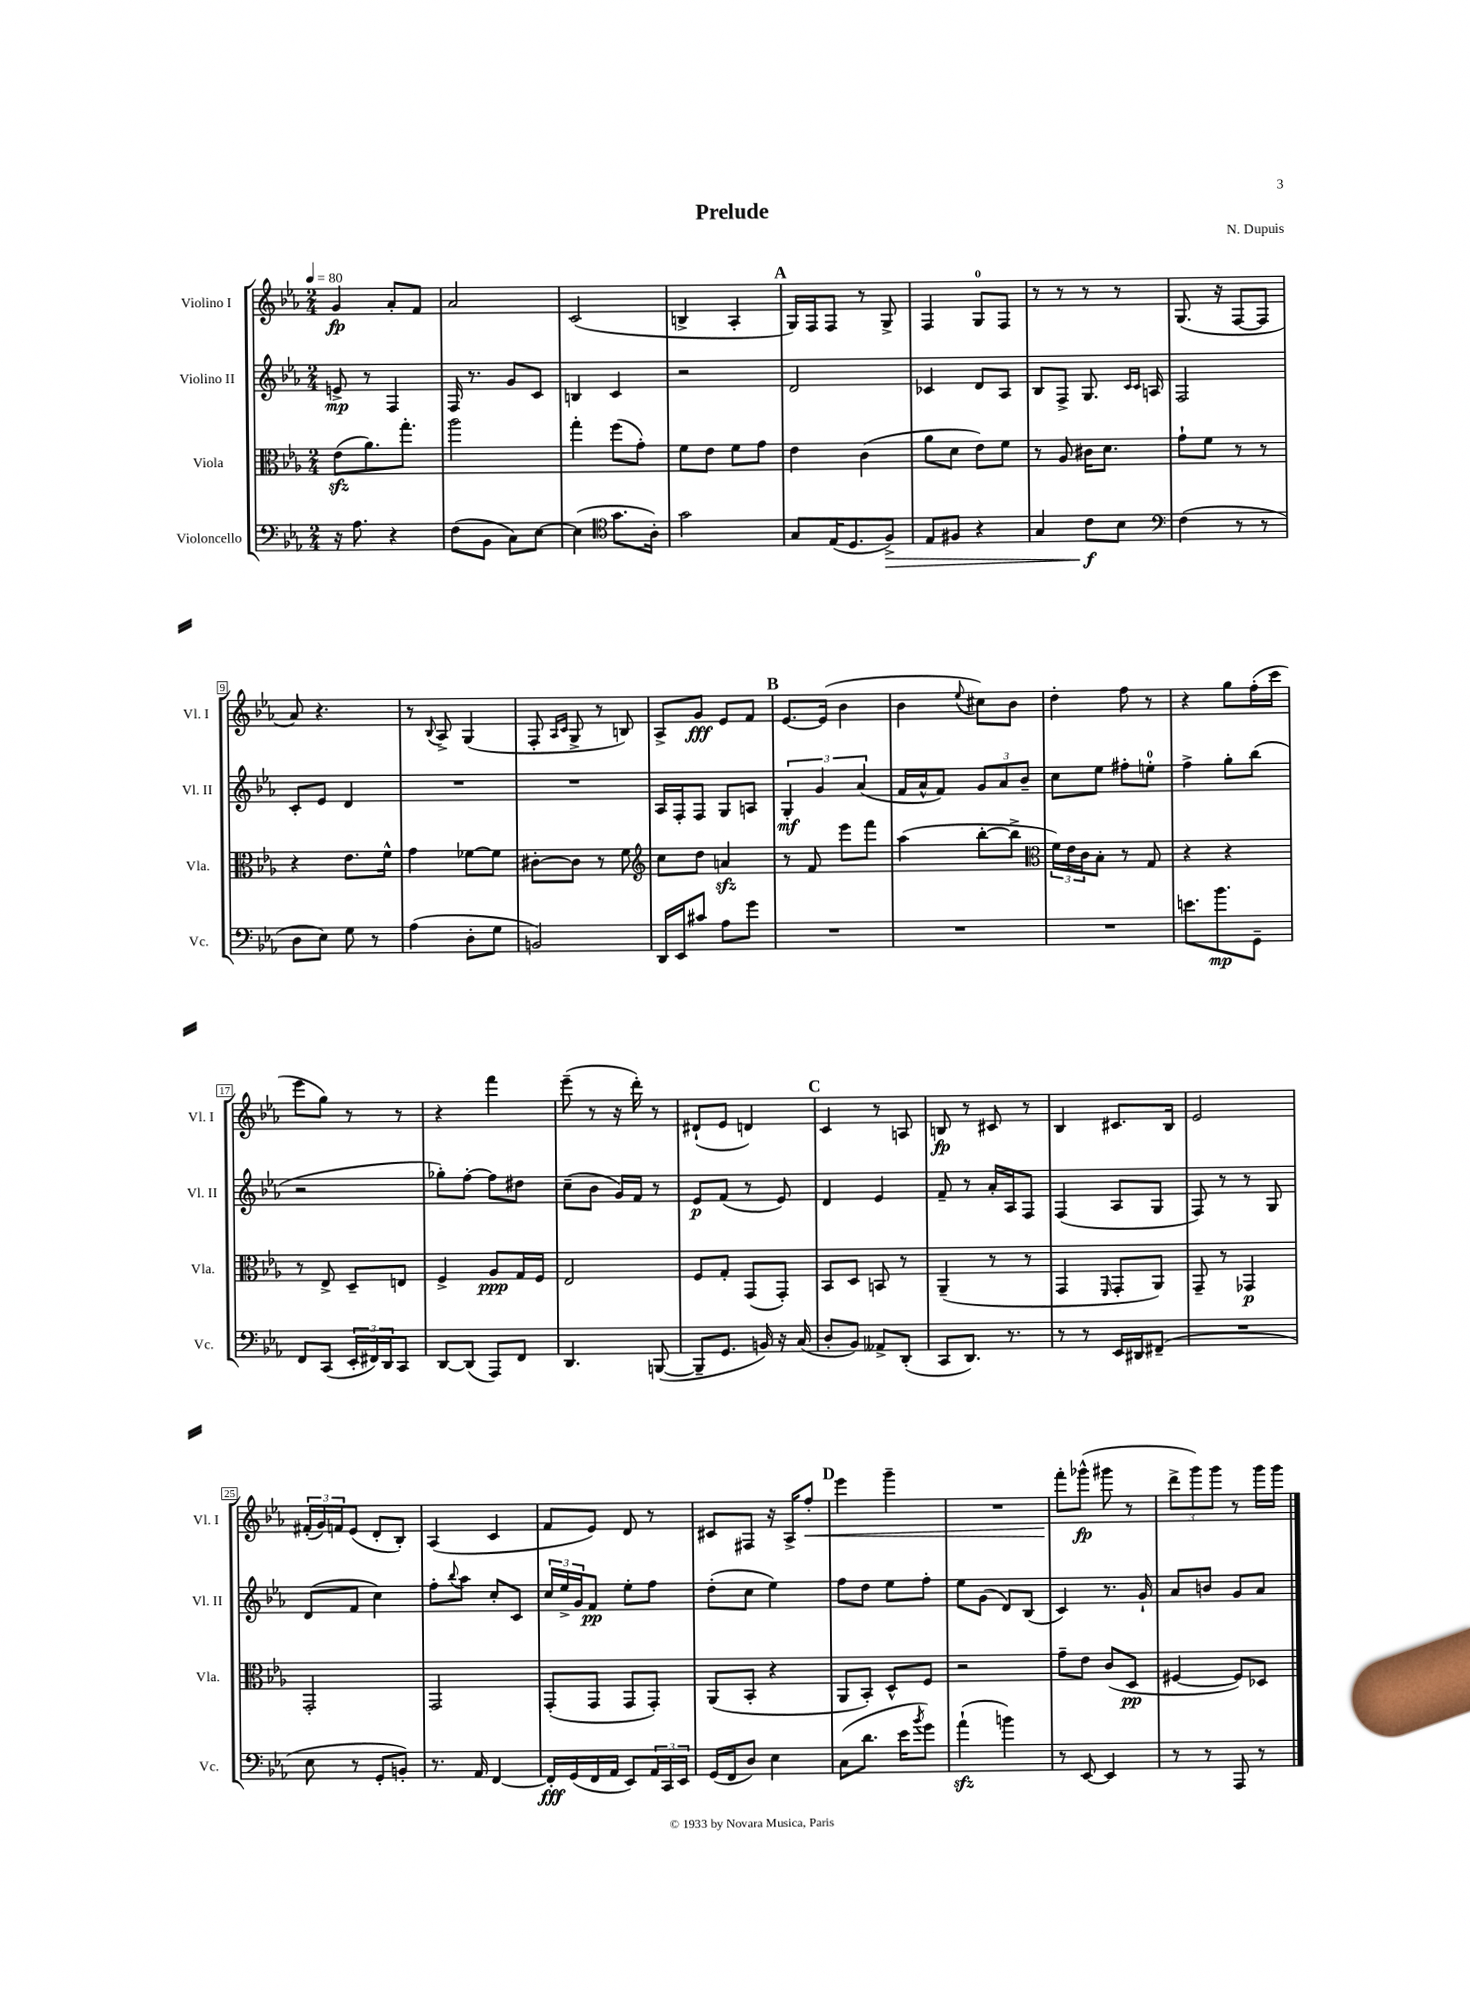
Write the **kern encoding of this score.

**kern	**kern	**kern	**kern
*staff4	*staff3	*staff2	*staff1
*clefF4	*clefC3	*clefG2	*clefG2
*k[b-e-a-]	*k[b-e-a-]	*k[b-e-a-]	*k[b-e-a-]
*M2/4	*M2/4	*M2/4	*M2/4
*MM80	*MM80	*MM80	*MM80
16r	(8e-	8e^	4g
8.A-	.	.	.
.	8.a-)	8r	.
4r	.	4F	8a-'
.	8.gg'	.	.
.	.	.	8f
=	=	=	=
(8F	2aa-	16F	2a-
.	.	8.r	.
8BB-	.	.	.
8C)	.	8g	.
[8E-	.	8c	.
=	=	=	=
(4E-]	4gg'	4B	(2c
*clefC4	*	*	*
8.g	(8ff	4c	.
.	8g')	.	.
16A-')	.	.	.
=	=	=	=
2g	8f	2r	4B^
.	8e-	.	.
.	8f	.	4A-'
.	8g	.	.
=	=	=	=
8G	4e-	2d	16G)
.	.	.	16F
(16E-	.	.	8F
8.D	.	.	.
.	(4c	.	8r
8F^)	.	.	8G^
=	=	=	=
8E-	8a-	4c-	4F
8F#	8d	.	.
4r	8e-)	8d	8G
.	8f	8A-	8F
=	=	=	=
4G	8r	8B-	8r
.	8A-	8F^	8r
8c	16c#	8.G	8r
.	8.d	.	.
8B-	.	.	8r
.	.	16qqc	.
.	.	16qqc	.
.	.	16A	.
=	=	=	=
*clefF4	*	*	*
(4F	8g`	2F	(8.G
.	8f	.	.
.	.	.	16r
8r	8r	.	[8F
8r	8r	.	8F]
=	=	=	=
8D	4r	8c'	8a-)
8E-)	.	8e-	4.r
8G	8.e-	4d	.
8r	.	.	.
.	16f^^	.	.
=	=	=	=
(4A-	4g	2r	8r
.	.	.	8qqB-
.	.	.	8A-^
8D'	[8f-	.	(4G
8G	8f-]	.	.
=	=	=	=
2BB)	[8c#'	2r	8F'
.	.	.	16qqA-
.	.	.	16qqc
.	8c#]	.	8G^
.	8r	.	8r
.	8f	.	8B)
=	=	=	=
*	*clefG2	*	*
16DD	8cc	16A-	8A-^
16EE-	.	16F'	.
8c#	8dd	8F	8g
8A-	4a	8G	8e-
8g	.	8A	8f
=	=	=	=
2r	8r	6G'	[8.e-
.	8f	.	.
.	.	6g	.
.	.	.	(16e-]
.	8eee-	.	4b-
.	.	(6a-	.
.	8fff	.	.
=	=	=	=
2r	(4aa-	16f	4b-
.	.	16a-^^	.
.	.	8f)	.
.	.	.	8qqee-
.	[8bb-'	12g	8cc#)
.	.	12a-	.
.	8bb-^]	.	8b-
.	.	12b-~	.
=	=	=	=
*	*clefC3	*	*
2r	24f)	8cc	4dd'
.	24e-	.	.
.	24c	.	.
.	8B-'	8ee-	.
.	8r	8ff#'	8ff
.	8G	8ee'	8r
=	=	=	=
8.e	4r	4ff^	4r
8.b-	.	.	.
.	4r	8gg'	8gg
8GG~	.	(8bb-	(16ff'
.	.	.	16ccc
=	=	=	=
8FF	8r	2r	8eee-
(8CC	8E-^	.	8gg)
24EE-'	8D~	.	8r
24FF#)	.	.	.
24DD	.	.	.
8CC	8E	.	8r
=	=	=	=
[8DD	4F^	8gg-')	4r
(8DD]	.	[8ff'	.
8AAA-)	8A-	8ff]	4fff
8FF	16G	8dd#	.
.	16F	.	.
=	=	=	=
4.DD	2E-	(8cc~	(8eee-~
.	.	8b-	8r
.	.	16g)	16r
.	.	16f	16ddd')
([8BBB	.	8r	8r
=	=	=	=
8BBB~]	8F	8e-	(8d#`
8.GG	8G'	(8f	8e-
.	(8GG	8r	4d)
16BB)	.	.	.
16r	8GG')	8e-)	.
(16C	.	.	.
=	=	=	=
8D'	8BB-	4d	4c
8BB-)	8D	.	.
8AA--^	8BB	4e-	8r
(8DD'	8r	.	8A
=	=	=	=
8CC	(4AA-~	8f~	8B
8.DD)	.	8r	8r
.	8r	16a-'	8c#
8.r	.	16A-	.
.	8r	8F	8r
=	=	=	=
8r	4GG	(4F	4B-
8r	.	.	.
.	16qqFF	.	.
16EE-	8GG'	8A-	8.c#
16DD#	.	.	.
(8FF#~	8AA-)	8G	.
.	.	.	16B-
=	=	=	=
2r	8GG~	8F)	2e-
.	8r	8r	.
.	4GG-	8r	.
.	.	8G	.
=	=	=	=
8E-	2GG'	(8d	(24f#'
.	.	.	24g)
.	.	.	24f
8r	.	8f	(8e-
8GG'	.	4cc)	8d'
8BB')	.	.	8B-')
=	=	=	=
8.r	2GG	8ff'	(4A-
.	.	8qqbb-	.
.	.	8aa-	.
16AA-	.	.	.
[4FF	.	8cc'	4c
.	.	8c	.
=	=	=	=
16FF']	(8GG'	24cc	8f
.	.	24ee-^	.
(16GG	.	.	.
.	.	24g	.
16FF	8GG	8f	8e-)
16AA-	.	.	.
8EE-)	8GG	8ee-'	8d
24AA-	8GG')	8ff	8r
24CC	.	.	.
24EE-	.	.	.
=	=	=	=
(16GG	(8AA-	(8dd'	8c#
16FF	.	.	.
8D)	8BB-'	8cc	8F#
4E-	4r	4ee-)	16r
.	.	.	16A-^
.	.	.	8ff'
=	=	=	=
(8C	8AA-	8ff	4eee-
8.d	8BB-')	8dd	.
.	8D^^	8ee-	4ggg~
16e-	.	.	.
8qb-	.	.	.
8g)	8F	8ff'	.
=	=	=	=
(4a-`	2r	8ee-	2r
.	.	(8g	.
4b)	.	8d)	.
.	.	(8B-	.
=	=	=	=
8r	8g~	4c)	8fff'
[8EE-	8e-	.	(8ggg-^^
4EE-]	(8c	8.r	8ggg#
.	8D	.	8r
.	.	16g`	.
=	=	=	=
8r	[4F#	8a-	12ddd^
.	.	.	12ggg)
8r	.	8b	.
.	.	.	12ggg
8AAA-	8F#])	8g	8r
8r	8D-	8a-	16ggg
.	.	.	16ggg
==	==	==	==
*-	*-	*-	*-
